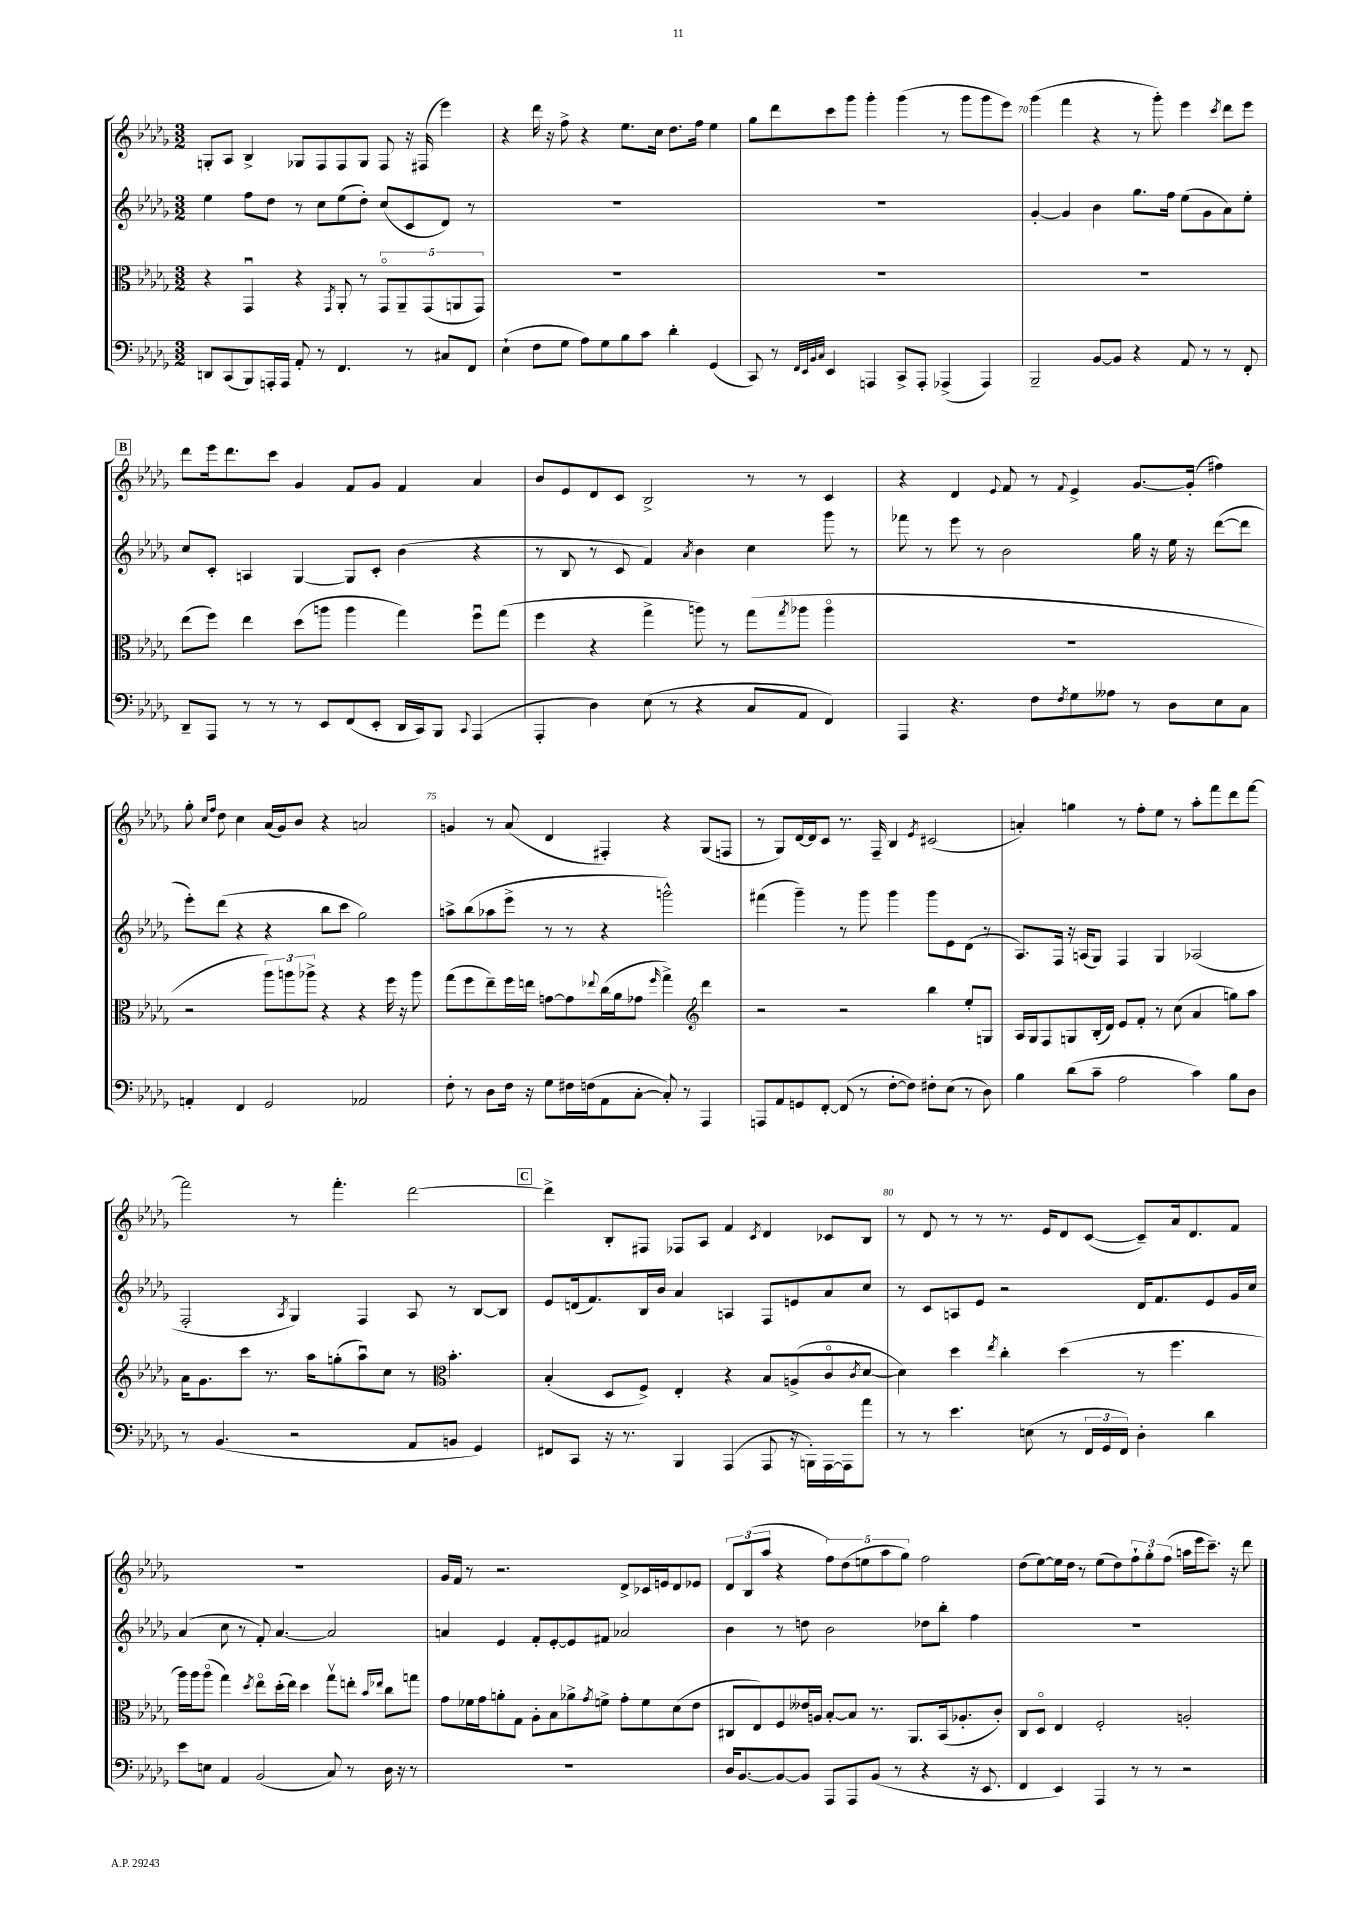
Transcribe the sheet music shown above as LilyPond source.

<<
\new StaffGroup <<
\new Staff = "s0" {
    \clef treble \key des \major \numericTimeSignature \time 3/2
    g8-. aes8 bes4-> ges8 f8 f8 ges8 f8 r16 fis16( ees'''4) |
    r4 des'''16 r16 f''8-> r4 ees''8. c''16 des''8. f''16 ees''4 |
    ges''8 des'''8 c'''8 ges'''8 ges'''4-. ges'''4( r8 ges'''8 ges'''8 ees'''8) |
    ges'''4( f'''4 r4 r8 ges'''8-.) ees'''4 \acciaccatura { c'''8 } des'''8 ees'''8 |
    \mark \markup { \box "B" } des'''8 ees'''16 des'''8. c'''8 ges'4 f'8 ges'8 f'4 aes'4 |
    bes'8 ees'8 des'8 c'8 bes2-> r8 r8 c'4 |
    r4 des'4 \appoggiatura { ees'8 } f'8 r8 \appoggiatura { f'8 } ees'4-> ges'8.~ ges'16-.( fis''4) |
    ges''8-. \grace { c''16 f''16 } des''8 c''4 aes'16( ges'16) bes'8 r4 a'2 |
    g'4 r8 aes'8( des'4 fis4-.) r4 ges8( f8 |
    r8 ges8) des'16~ des'16 c'8 r8. f16-- bes4 \acciaccatura { ees'8 } cis'2( |
    a'4-.) g''4 r8 f''8-. ees''8 r8 aes''8-. f'''8 des'''8 f'''8~ |
    f'''2 r8 f'''4.-. des'''2~ |
    \mark \markup { \box "C" } des'''4-> bes8-. fis8 fes8 aes8 f'4 \acciaccatura { c'8 } des'4 ces'8 bes8 |
    r8 des'8 r8 r8 r8. ees'16 des'8 c'8~( c'8--) aes'16 des'8. f'8 |
    R1. |
    ges'16 f'16 r8 r2. des'8-> ces'16 e'16 des'8 ees'8 |
    \tuplet 3/2 { des'8 bes8( aes''8 } r4 \tuplet 5/4 { f''8) des''8( e''8 aes''8 ges''8) } f''2 |
    des''8( ees''8~) ees''16 des''16 r8 ees''8( des''8) \tuplet 3/2 { f''8-! ges''8-. f''8( } a''16 ees'''16 c'''8.--) r16 des'''8 \bar "|." |
}
\new Staff = "s1" {
    \clef treble \key des \major \numericTimeSignature \time 3/2
    ees''4 f''8 des''8 r8 c''8 ees''8( des''8-.) c''8( c'8 des'8) r8 |
    R1. |
    R1. |
    ges'4~-. ges'4 bes'4 ges''8. f''16 ees''8( ges'8 aes'8) ees''8-. |
    \mark \markup { \box "B" } c''8 c'8-. a4 ges4~ ges8 c'8-. bes'4( r4 |
    r8 bes8 r8 c'8 f'4) \acciaccatura { aes'8 } bes'4 c''4 ges'''8 r8 |
    fes'''8 r8 ees'''8 r8 bes'2 ges''16 r16 ees''16 r16 des'''8~( des'''8 |
    ees'''8-.) des'''8( r4 r4 bes''8 c'''8 ges''2) |
    a''8-> bes''8( aes''8 ees'''8-> r8 r8 r4 g'''2-^) |
    fis'''4( ges'''4--) r8 ges'''8 ges'''4 ges'''8 ees'8 des'8( r8 |
    aes8.) f16 r16 a16( ges8) f4 ges4 aes2( |
    f2-. \acciaccatura { aes8 } ges4) f4 aes8 r8 bes8~ bes8 |
    \mark \markup { \box "C" } ees'8 d'16( f'8.) bes16 bes'16 aes'4 a4 f8 e'8 aes'8 c''8 |
    r8 c'8 a8 ees'8 r2 des'16 f'8. ees'8 ges'16 c''16 |
    aes'4( c''8 r8 f'8-.) aes'4.~ aes'2 |
    a'4 ees'4 f'8-. ees'8~-. ees'8 fis'8 aes'2 |
    bes'4 r8 d''8 bes'2 des''8 bes''8-. f''4 |
    R1. \bar "|." |
}
\new Staff = "s2" {
    \clef alto \key des \major \numericTimeSignature \time 3/2
    r4 ges,4\downbow r4 \acciaccatura { ges,8 } aes,8-. r8 \tuplet 5/4 { ges,8\flageolet aes,8-- ges,8( a,8 ges,8) } |
    R1. |
    R1. |
    R1. |
    \mark \markup { \box "B" } ees''8( f''8) ees''4 des''8( a''8 a''4 ges''4) f''8\downbow ges''8( |
    f''4 r4 ges''4-> a''8) r8 ges''8( \acciaccatura { ges''8 } aes''8 aes''4\flageolet |
    R1. |
    r2 \tuplet 3/2 { aes''8) a''8 aes''8-> } r4 r4 f''16 r16 aes''8 |
    ges''8( f''8 ees''8--) f''16 e''16 g'8~ g'8 \appoggiatura { ees''8 } c''16( aes'16 ges'8 \grace { f''16 } ges''4->) \clef treble des'''4 |
    r2 r2 bes''4 ees''8-. g8 |
    aes16 ges16 f8 g8 bes16-.( des'16) ees'8 f'8-. r8 c''8( aes'4 g''8) aes''8 |
    aes'16 ges'8. c'''8 r8. aes''16 g''8-.( aes''8\downbow) c''8 r8 \clef alto bes'4.-. |
    \mark \markup { \box "C" } bes4-.( des8 f8->) ees4-. r4 bes8 a8->( c'8\flageolet \acciaccatura { c'8 } des'8~ |
    des'4) des''4 \acciaccatura { ees''8 } c''4-. des''4( r8 f''4. |
    aes''16) aes''16 aes''8\flageolet( ges''4) \acciaccatura { des''8 } ees''8\flageolet des''16-.( ees''16) des''4 ges''8\upbow e''8-. \grace { bes'16 ees''16 } c''8 g''8 |
    ges'8 fes'16 ges'16 a'8-. ges8 aes8-. bes8 aes'8-> \acciaccatura { ges'8 } f'8-> ges'8-. f'8 des'8( ees'8 |
    cis8 ees8) f8 eeses'16 a16 bes8~-. bes8 r8. aes,8. bes,16( aes8.-. c'8-.) |
    c8 des8\flageolet ees4 f2-. a2-. \bar "|." |
}
\new Staff = "s3" {
    \clef bass \key des \major \numericTimeSignature \time 3/2
    d,8 c,8( bes,,8) a,,16-. a,,16 aes,8-. r8 f,4. r8 cis8 f,8 |
    ees4-!( f8 ges8 aes8) ges8 bes8 c'8 des'4-. ges,4( |
    c,8) r8 \grace { f,32 ees,32 bes,32 c32 } ees,4 a,,4 c,8-> a,,8-. aes,,4->( aes,,4) |
    bes,,2-- bes,8~ bes,8 r4 aes,8 r8 r8 f,8-. |
    \mark \markup { \box "B" } des,8-- aes,,8 r8 r8 r8 ees,8 f,8( ees,8-. des,16 c,16) bes,,8 \appoggiatura { c,8 } aes,,4( |
    aes,,4-. des4) ees8( r8 r4 c8 aes,8 f,4) |
    aes,,4 r4. f8 \acciaccatura { f8 } ges8 aeses8 r8 des8 ees8 c8 |
    a,4-. f,4 ges,2 aes,2 |
    f8-. r8 des8 f16 r16 ges8 fis16 f16( aes,8 c8~-. c8-.) r8 aes,,4 |
    a,,8 aes,8 g,8 f,8~-. f,8( r8 f8~-. f8) fis8-. ees8( r8 des8) |
    bes4 des'8( c'8-- aes2 c'4) bes8 des8 |
    r8 bes,4.( r2 aes,8 b,8 ges,4) |
    \mark \markup { \box "C" } fis,8 c,8 r16 r8. bes,,4 aes,,4( aes,,8 r16 b,,16-.) aes,,16~ aes,,16 aes'8 |
    r8 r8 ees'4. e8( r8 \tuplet 3/2 { f,16 ges,16 f,16) } des4-. des'4 |
    ees'8 e8 aes,4 bes,2( c8) r8 des16 r16 r8 |
    R1. |
    des16 bes,8.~ bes,8~ bes,8 aes,,8 aes,,8 bes,8( r8 r4 r16 ees,8. |
    f,4 ees,4) aes,,4 r8 r8 r2 \bar "|." |
}
>>
>>
\layout { \context { \Score currentBarNumber = #67 \override BarNumber.break-visibility = ##(#f #t #t) barNumberVisibility = #(every-nth-bar-number-visible 5) } }
